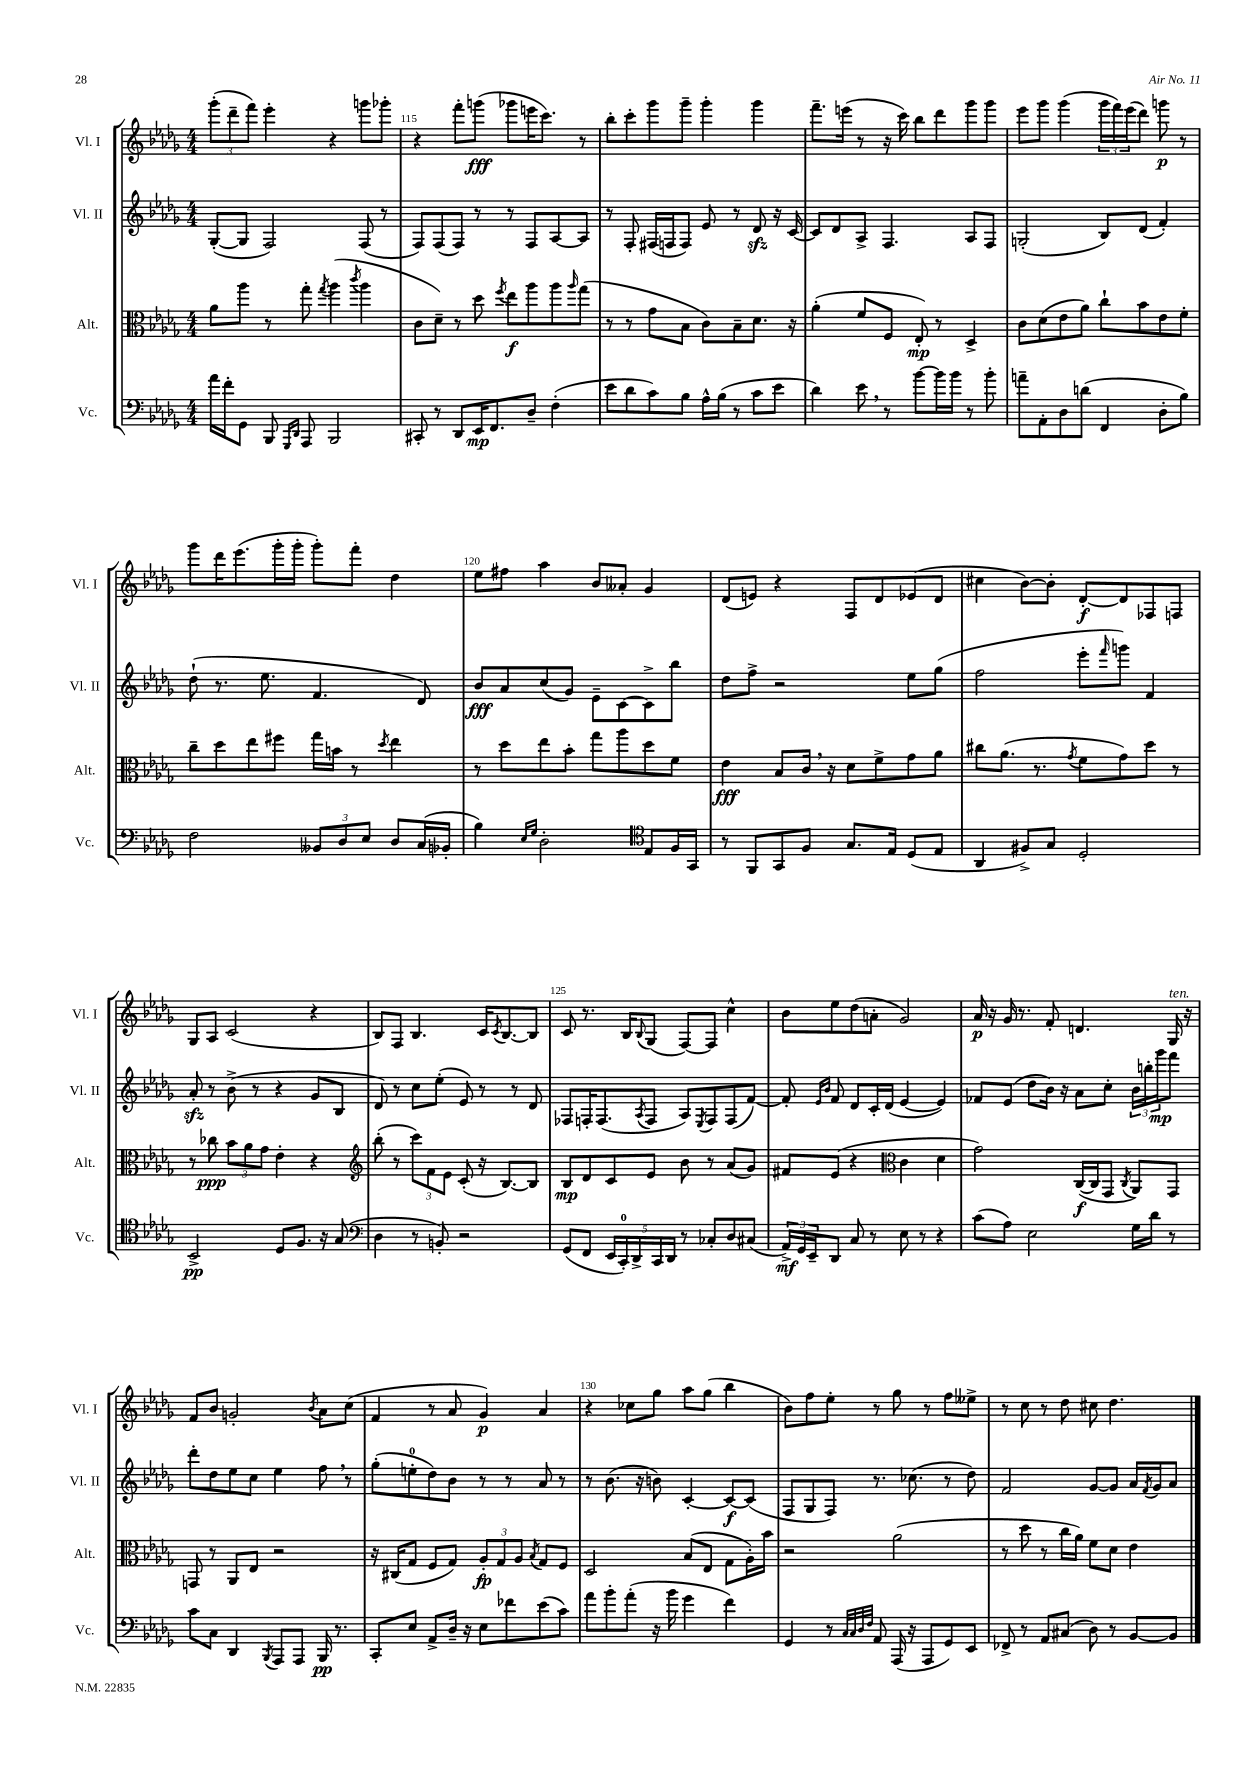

**kern	**kern	**kern	**kern
*staff4	*staff3	*staff2	*staff1
*clefF4	*clefC3	*clefG2	*clefG2
*k[b-e-a-d-g-]	*k[b-e-a-d-g-]	*k[b-e-a-d-g-]	*k[b-e-a-d-g-]
*M4/4	*M4/4	*M4/4	*M4/4
16a-	8a-	([8G-'	(12ggg-'
16f'	.	.	.
.	.	.	12ddd-~
8GG-	8aa-	8G-]	.
.	.	.	12fff)
8BBB-	8r	2F)	4eee-'
16qqGGG-	.	.	.
16qqDD-	.	.	.
8AAA-	8gg-'	.	.
.	8qgg-	.	.
2BBB-	(4aa-	.	4r
.	8qccc	.	.
.	4aa-	(8F	8ggg
.	.	8r	8ggg-'
=	=	=	=
8CC#'	8c	8F)	4r
8r	8d-~)	(8F	.
8DD-	8r	8F)	8fff'
16EE-	8dd-	8r	(8ggg
8.FF	.	.	.
.	8qff	.	.
.	8ee-	8r	8ggg-
8D-~	8aa-	8F	16eee
.	.	.	8.ccc)
(4F'	8aa-	[8A-	.
.	16qqaa-	.	.
.	(8gg-	8A-]	8r
=	=	=	=
8e-	8r	8r	8bb-'
8d-	8r	8F'	8ccc'
8c)	8g-	(16F#	8ggg-
.	.	16F	.
8B-	8B-	8F)	8ggg-~
16A-^^	8c)	8e-	4ggg-'
(16B-	.	.	.
8r	8B-~	8r	.
8c	8.d-	8d-	4ggg-
8e-	.	16r	.
.	16r	[16c	.
=	=	=	=
4d-)	(4a-'	8c]	8.fff~
.	.	8d-	.
.	.	.	(16eee
8e-	8f	8A-^	8r
8r	8F	4.F	16r
.	.	.	16ccc)
[8b-	8E-')	.	8bb-
16b-]	8r	.	8ddd-
16b-	.	.	.
8r	4D-^	8A-	8ggg-
8b-'	.	8F	8ggg-
=	=	=	=
8a~	8c	(2G'	8eee-
8AA-'	(8d-	.	8ggg-
8D-	8e-	.	(4ggg-
(8d	8a-)	.	.
4FF	8cc`	8B-)	24ggg-
.	.	.	24fff)
.	.	.	(24eee-
.	8b-	(8d-	8ddd-)
8D-'	8e-	4f')	8ggg
8B-)	8f'	.	8r
=	=	=	=
2F	8cc~	(8dd-`	8ggg-
.	8dd-	8.r	16ddd-
.	.	.	(8.eee-
.	8ee-	.	.
.	.	8.ee-	.
.	8ff#	.	16ggg-'
.	.	.	16ggg-'
12BB--	16gg-	4.f	8ggg-')
.	16b	.	.
12D-	.	.	.
.	8r	.	8fff'
12E-	.	.	.
.	8qdd-	.	.
8D-	4ee-	.	4dd-
(16C	.	8d-)	.
16BB-'	.	.	.
=	=	=	=
4B-)	8r	8b-	8ee-
.	8dd-	8a-	8ff#
16qqE-	.	.	.
16qqG-	.	.	.
2D-'	8ee-	(8cc	4aa-
.	8b-'	8g-)	.
.	8gg-	8e-~	8b-
.	8aa-	[8c	8a--'
*clefC4	*	*	*
8E-	8dd-	8c^]	4g-
16F	8f	8bb-	.
16GG-	.	.	.
=	=	=	=
8r	4e-	8dd-	(8d-
8FF	.	8ff^	8e)
8GG-	8B-	2r	4r
8F	16c	.	.
.	16r	.	.
8.G-	8d-	.	8F
.	8f^	.	8d-
16E-	.	.	.
(8D-	8g-	8ee-	(8e-
8E-	8a-	(8gg-	8d-
=	=	=	=
4AA-	8cc#	2ff	4cc#
.	(8.a-	.	.
8F#^)	.	.	[8b-)
.	8.r	.	.
8G-	.	.	8b-']
.	8qg-	.	.
2D-'	8f	8eee-'	[8d-'
.	.	16qqfff	.
.	8g-)	8ggg)	8d-]
.	8dd-	4f	8F-
.	8r	.	8F
=	=	=	=
2BB-^	8r	8a-'	8G-
.	8cc-	8r	8A-
.	12b-	(8b-^	(2c
.	12a-	.	.
.	.	8r	.
.	12g-	.	.
8D-	4e-'	4r	.
8.F	.	.	.
.	4r	8g-	4r
16r	.	.	.
(8G-	.	8B-	.
=	=	=	=
*clefF4	*clefG2	*	*
4D-	(8bb-'	8d-)	8B-)
.	8r	8r	8F
8r	12ccc)	8cc	4.B-
.	12f	.	.
8BB')	.	(8ee-'	.
.	12e-	.	.
2r	(8c'	8e-)	.
.	16r	8r	16c
.	.	.	8qc
.	[8.B-)	.	[8.B-
.	.	8r	.
.	8B-]	8d-	8B-]
=	=	=	=
(8GG-	8B-	8F-	8c
8FF	8d-	16F'	8.r
.	.	(8.F	.
20EE-	8c	.	.
20CC')	.	.	.
.	.	.	16B-
20DD-^	.	.	.
.	.	8qA-	8qqB-
.	8e-	8F	(8G-
20CC	.	.	.
20DD-	.	.	.
8r	8b-	8A-)	[8F)
.	.	8qE-	.
8C-'	8r	8F	8F]
8D-	(8a-	(8F	4cc^^
(8C#	8g-)	[8f)	.
=	=	=	=
24AA-^)	8f#	8f']	8b-
24GG-	.	.	.
24EE-~	.	.	.
.	.	16qqe-	.
.	.	16qqb-	.
8DD-	(8e-	8f	8ee-
8C	4r	8d-	(8dd-
8r	.	16c'	8a'
.	.	(16d-	.
*	*clefC3	*	*
8E-	4c	[4e-	2g-)
8r	.	.	.
4r	4d-	4e-])	.
=	=	=	=
(8c	2g-)	8f-	16a-
.	.	.	16r
8A-)	.	(8e-	16g-
.	.	.	8.r
2E-	.	8dd-	.
.	.	16b-)	8f'
.	.	16r	.
.	([16C	8a-	4.d
.	16C]	.	.
.	8GG-	8cc'	.
.	8qC	.	.
16G-	8AA-)	24b-	.
.	.	24bb'	.
16d-	.	.	.
.	.	24ggg-	.
8r	8GG-	8fff	16G-
.	.	.	16r
=	=	=	=
8c	8GG	8ddd-'	8f
8C	8r	8dd-	8b-
4DD-	8AA-	8ee-	2g'
.	8E-	8cc	.
8qBBB-	.	.	.
8AAA-	2r	4ee-	.
8AAA-	.	.	.
.	.	.	8qb-
16BBB-	.	8ff	8a-
8.r	.	.	.
.	.	8r	(8cc
=	=	=	=
8CC'	16r	(8gg-'	4f
.	(16C#	.	.
8E-	8G-	8ee'	.
8AA-^	8F	8dd-)	8r
16D-~	8G-)	8b-	8a-
16r	.	.	.
8E-	12A-'	8r	4g-)
.	12G-	.	.
8f-	.	8r	.
.	12A-	.	.
.	8qB-	.	.
(8e-	8G-	8a-	4a-
8c)	8F	8r	.
=	=	=	=
8a-	2D-	8r	4r
8b-'	.	(8.b-	.
(8a-'	.	.	8cc-
.	.	16r	.
16r	.	8b)	8gg-
16b-	.	.	.
4g-	(8B-	[4c'	8aa-
.	8E-	.	(8gg-
4f)	8G-	8c_	4bb-
.	16A-')	(8c]	.
.	16b-	.	.
=	=	=	=
4GG-	2r	8F	8b-)
.	.	8G-	8ff
8r	.	8F)	8ee-'
32qqC	.	.	.
32qqC	.	.	.
32qqD-	.	.	.
32qqF	.	.	.
8AA-	.	8.r	8r
(16AAA-	(2a-	.	8gg-
16r	.	(8.cc-	.
8AAA-	.	.	8r
8GG-)	.	8r	8ff
8EE-	.	8dd-)	8ee--^
=	=	=	=
8FF-^	8r	2f	8r
8r	8dd-	.	8cc
8AA-	8r	.	8r
(8C#	16cc	.	8dd-
.	16a-)	.	.
8D-)	8f	[8g-	8cc#
8r	8d-	8g-]	4.dd-
[8BB-	4e-	16a-	.
.	.	8qf	.
.	.	16g-	.
8BB-]	.	8a-	.
==	==	==	==
*-	*-	*-	*-
